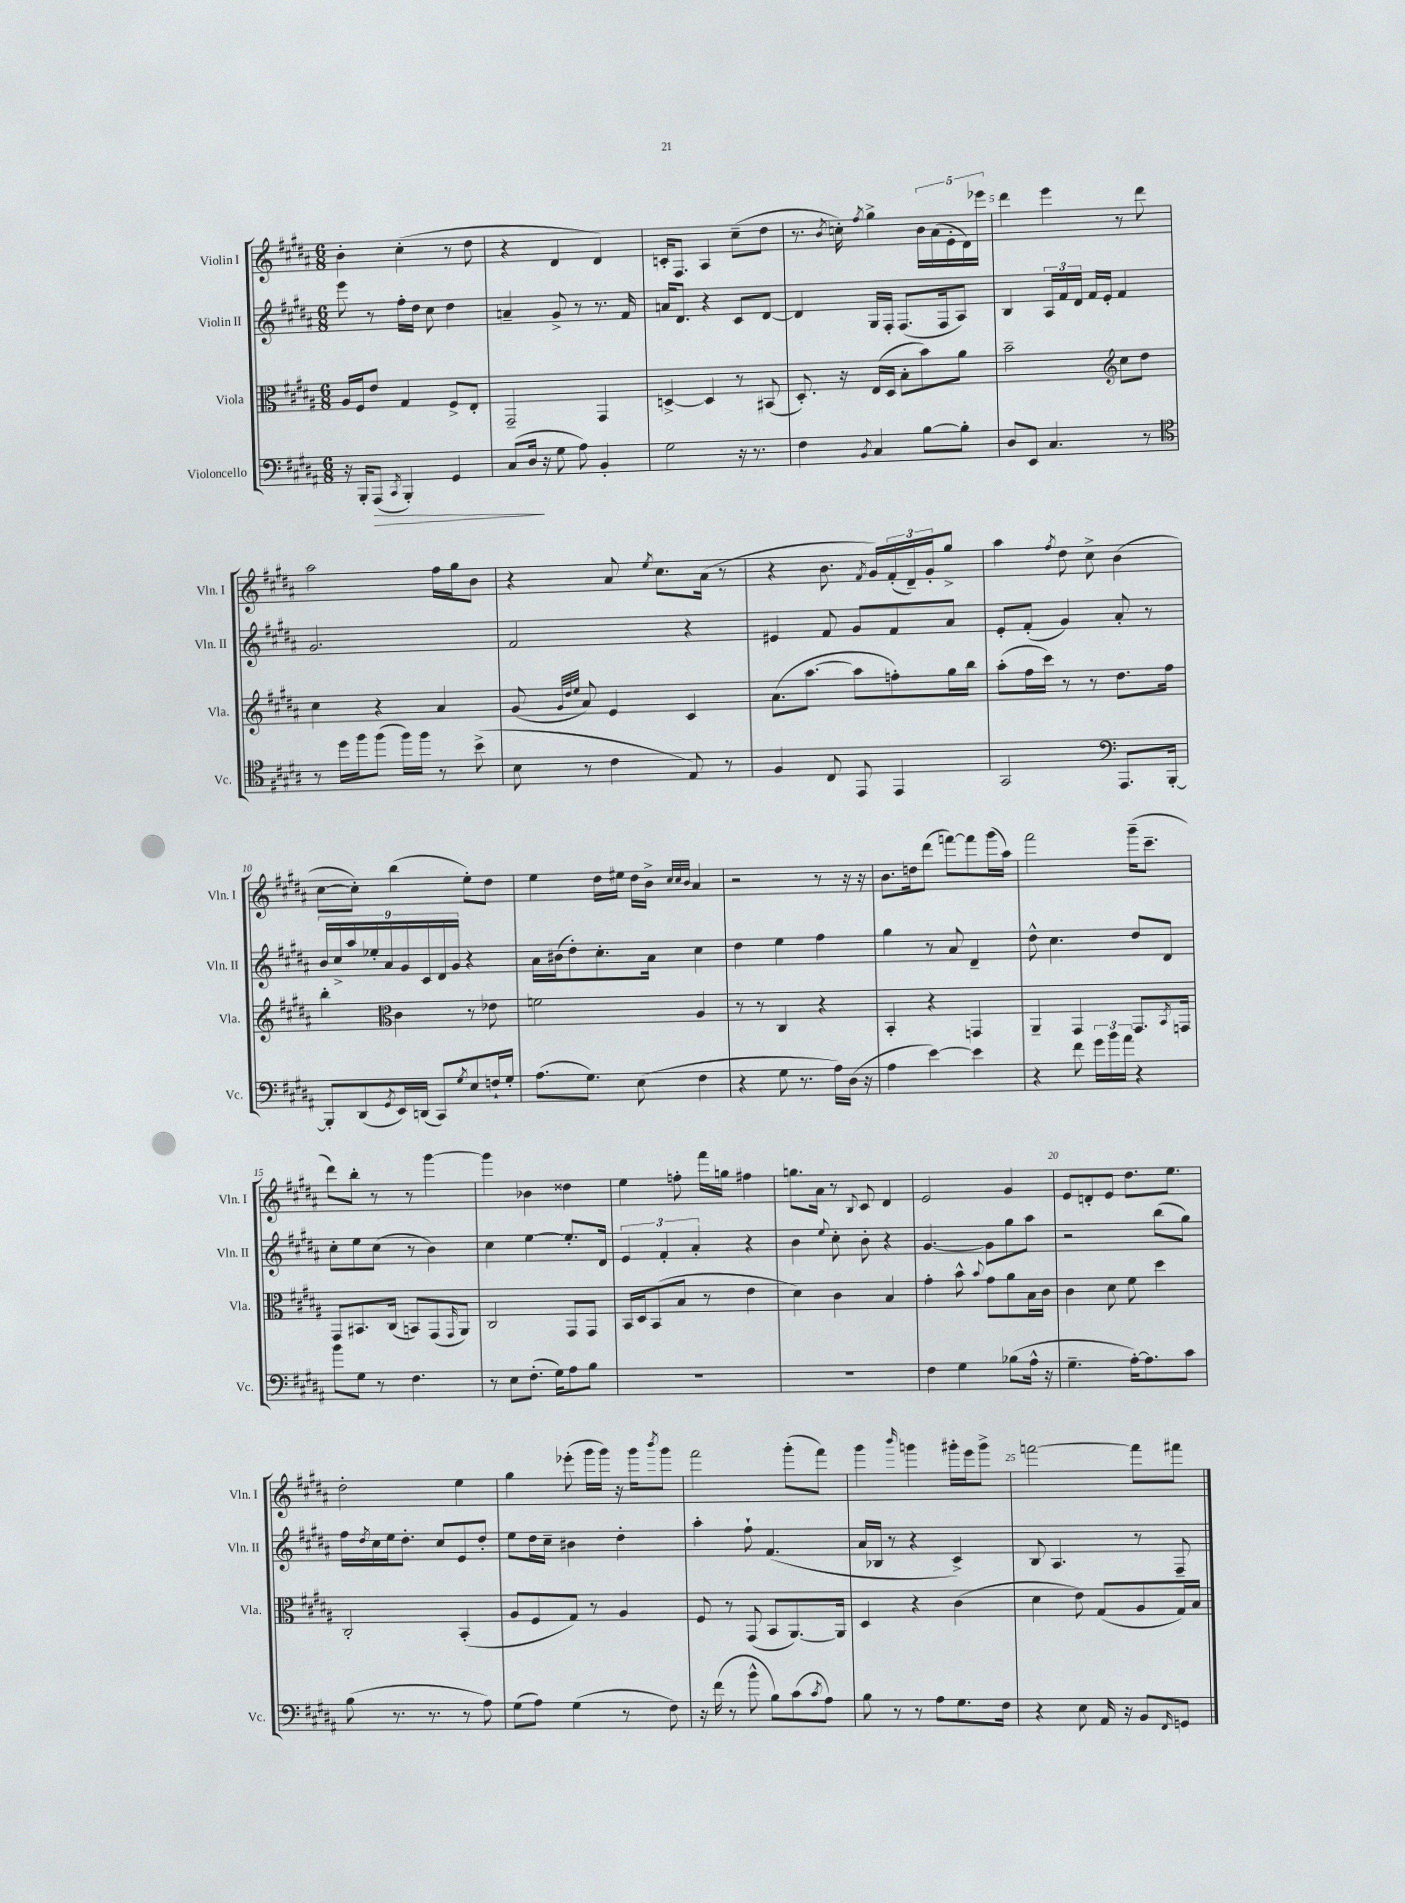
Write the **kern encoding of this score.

**kern	**kern	**kern	**kern
*staff4	*staff3	*staff2	*staff1
*clefF4	*clefC3	*clefG2	*clefG2
*k[f#c#g#d#a#]	*k[f#c#g#d#a#]	*k[f#c#g#d#a#]	*k[f#c#g#d#a#]
*M6/8	*M6/8	*M6/8	*M6/8
16r	16A#	8eee	4b'
16BBB'	16F#	.	.
(8AAA#	8e	8r	.
8qCC#	.	.	.
4BBB')	4G#	16ff#'	(4cc#'
.	.	16dd#	.
.	.	8cc#	.
4GG#	8F#^	4dd#	8r
.	8E'	.	8dd#
=	=	=	=
(8C#	2GG#~	4a~	4r
16D#	.	.	.
16r	.	.	.
8G#	.	8g#^	4d#
8A#)	.	8r	.
4BB'	4GG#	8.r	4d#)
.	.	16f#	.
=	=	=	=
2G#	[4D^	16a	16c'
.	.	8.d#	8.F#
.	4D]	4r	4A#
16r	8r	8c#	(8cc#~
8.r	.	.	.
.	(8BB#	[8d#	8dd#
=	=	=	=
4F#	8.D#')	4d#]	8.r
.	.	.	8qb
.	16r	.	16cc')
8qBB	.	.	8qff#
4C#	(16E	16G#	4gg#^
.	16D#	16F#'	.
.	8B'	(8.F#	.
[8B	8b)	.	20b
.	.	.	(20a#
.	.	16F#	.
.	.	.	20e'
8B']	8a#	8A#)	.
.	.	.	20d#)
.	.	.	20eee-
=	=	=	=
8D#	2b~	4B	4ddd#
8EE	.	.	.
4.C#	.	24A#	4eee
.	.	24f#	.
.	.	24d#	.
.	.	16f#	.
.	.	16e'	.
*	*clefG2	*	*
.	8cc#	4f#	8r
8r	8dd#	.	8ddd#
=	=	=	=
*clefC4	*	*	*
8r	4cc#	2.g#	2aa#
16dd#	.	.	.
16ff#	.	.	.
(8ff#	4r	.	.
16ff#)	.	.	.
16ff#	.	.	.
8r	4a#	.	16ff#
.	.	.	16gg#
(8b^	.	.	8b
=	=	=	=
8B	(8g#	2f#	4r
.	32qqg#	.	.
.	32qqdd#	.	.
.	32qqee	.	.
8r	8a#)	.	.
4c#	4e	.	8a#
.	.	.	8qee
.	.	.	8.cc#
8E)	4c#	4r	.
.	.	.	(16a#
8r	.	.	8r
=	=	=	=
4F#	(8.a#	4e#	4r
.	[8.aa#	.	.
8C#	.	8f#	8.b
8EE	8aa#]	8g#	.
.	.	.	8qf#
.	.	.	16g#)
4EE	8ff')	8f#	(24f#'
.	.	.	24d#~)
.	.	.	24g#'
.	16gg#	8a#	8gg#^
.	16bb	.	.
=	=	=	=
2GG#	(8aa#'	8e'	4aa#
.	16ff#	(8f#'	.
.	16ccc#)	.	.
.	.	.	8qff#
.	8r	4g#)	8dd#
.	8r	.	8cc#^
*clefF4	*	*	*
8.AAA#	8.dd#	8a#'	(4b
.	.	8r	.
[16BBB'	16ff#	.	.
=	=	=	=
8BBB']	4bb'	18b	[8cc#
.	.	18cc#^	.
.	.	18aa#	.
(8DD#	.	.	8cc#'])
.	.	18ee-'	.
.	.	18a#	.
*	*clefC3	*	*
8qGG#	.	.	.
16EE)	4c#	.	(4bb
.	.	18g#	.
(16DD	.	.	.
.	.	18c#	.
8CC#)	.	.	.
.	.	18d#	.
.	.	18g#	.
8qG#	.	.	.
8E	8r	4r	8ee')
16F`	8e-	.	8dd#
16G#'	.	.	.
=	=	=	=
(8.A#	2f	16a#	4ee
.	.	(16b#	.
.	.	8dd#')	.
8.G#)	.	.	.
.	.	8.cc#'	16dd#
.	.	.	16ee#
(8E	.	.	16dd#
.	.	16a#	16b^
.	.	.	32qqcc#
.	.	.	32qqcc#
.	.	.	32qqb
4F#	4A#	4cc#	4a#
=	=	=	=
4r	8r	4dd#	2r
.	8r	.	.
8G#	4C#	4ee	.
8.r	.	.	.
.	4r	4ff#	8r
16A#)	.	.	.
(16D#	.	.	16r
16r	.	.	16r
=	=	=	=
4A#	4BB'	4gg#	8.b
.	.	.	16dd
[4e)	4r	8r	(8ddd#
.	.	8a#	[8fff)
4e]	4GG	4d#~	8fff]
.	.	.	(16ggg#
.	.	.	16aa#)
=	=	=	=
4r	4AA#~	8dd#^^	2fff#
.	.	4.cc#	.
8f#	4GG#	.	.
24g#	.	.	.
24b	.	.	.
24a#	.	.	.
4r	8.GG#	8dd#	(16ggg#~
.	.	.	8.ccc#~
.	.	8d#	.
.	8qBB	.	.
.	16GG	.	.
=	=	=	=
8b	8GG#	8cc#'	8ddd#)
8G#	8.BB#	8ee	8bb'
8r	.	(8cc#	8r
.	(16C#	.	.
4.F#	8BB)	8r	8r
.	(8GG#	4b)	[4ggg#
.	16qqGG#	.	.
.	8AA#)	.	.
=	=	=	=
8r	2C#	4cc#	4ggg#]
8E	.	.	.
(8.F#'	.	[4ee	4b-
16G#)	.	.	.
8A#	8GG#	8.ee']	4dd##
8B	8GG#	.	.
.	.	16d#	.
=	=	=	=
2.r	16BB	6e	4ee
.	16D#	.	.
.	(8BB	.	.
.	.	6f#'	.
.	8B	.	8ff'
.	.	6a#'	.
.	8r	.	16fff#
.	.	.	16gg
.	4e	4r	4ff#
=	=	=	=
2.r	4d#)	4b	8.gg
.	.	.	16a#
.	.	8qqee	.
.	4c#	8cc#'	8r
.	.	.	8qqB
.	.	8b'	8c#
.	4B	4r	4d#
=	=	=	=
4F#	4g#'	[4.g#	2e
4G#	8b^^	.	.
.	8qqb	.	.
.	8g#	8g#]	.
(8B-	8a#	8gg#	4g#
16A#^^	16B	8aa#	.
16r	16c#	.	.
=	=	=	=
4.G#~	4c#	2r	8e
.	.	.	8d'
.	8d#	.	8e
[16A#')	8f#	.	8.dd#
8.A#]	.	.	.
.	4dd#	(8bb	.
.	.	.	8.ee
8c#	.	8gg#)	.
=	=	=	=
(8B	2C#'	16ff#	2dd#'
.	.	8qdd#	.
.	.	16cc#	.
8.r	.	16ee	.
.	.	8.dd#'	.
8.r	.	.	.
.	.	8cc#	.
8r	(4BB'	8e	4ee
8A#)	.	8dd#'	.
=	=	=	=
(8G#	8A#	8ee	4gg#
8A#)	8F#	16dd#	.
.	.	16cc#~	.
(4G#	8G#)	4b#	(8eee-'
.	8r	.	16ggg#
.	.	.	16ggg#)
8r	4A#	4dd#'	16r
.	.	.	16ggg#
.	.	.	8qbbb
8F#)	.	.	8ggg#
=	=	=	=
16r	8F#	4aa#'	2fff#
(16f#	.	.	.
8r	8r	.	.
8b^^	(8GG#	8ff#`	.
8B)	8BB	(4.f#	.
(8c#	[8.AA#)	.	(8ggg#'
8qc#	.	.	.
8A#)	.	.	8fff#)
.	16AA#]	.	.
=	=	=	=
8B	4D#	16a#	4ggg#
.	.	16B-	.
8r	.	8r	.
.	.	.	16qqbbb
8r	4r	4r	4ggg
8A#	.	.	.
8.G#	(4c#	4c#^)	16ggg#'
.	.	.	16eee
.	.	.	8ggg#^
16F#	.	.	.
=	=	=	=
4r	4d#	8B	[2fff
.	.	4.A#	.
8E	8e)	.	.
16AA#	(8G#	.	.
16r	.	.	.
8BB	8A#	8r	8fff]
16qqFF#	.	.	.
8GG	16G#)	8F#~	8fff#
.	16B	.	.
==	==	==	==
*-	*-	*-	*-
